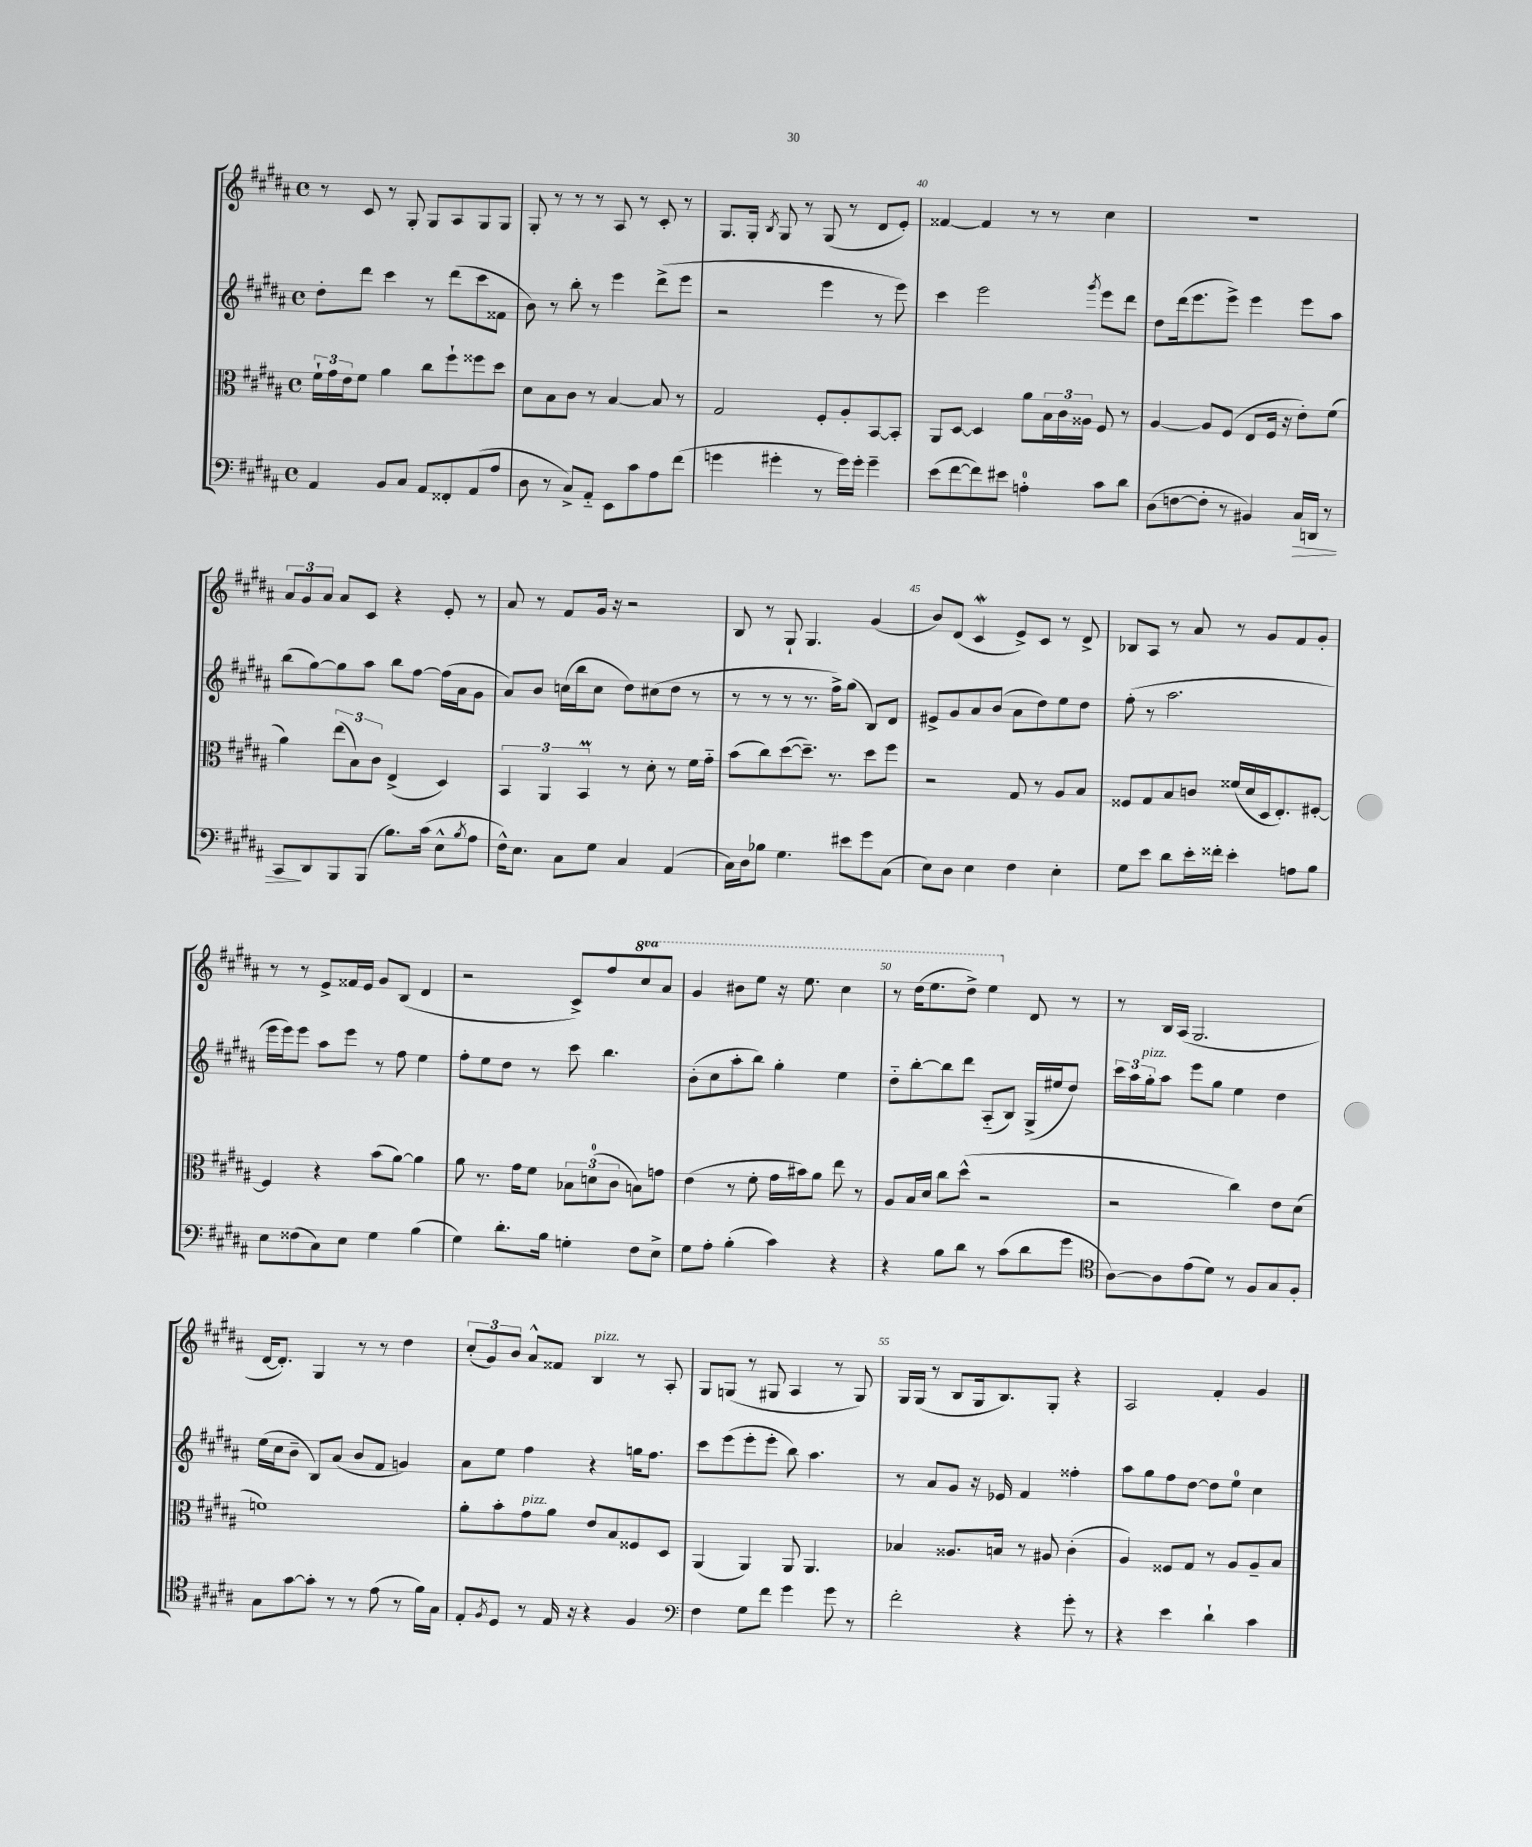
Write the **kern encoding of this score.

**kern	**kern	**kern	**kern
*staff4	*staff3	*staff2	*staff1
*clefF4	*clefC3	*clefG2	*clefG2
*k[f#c#g#d#a#]	*k[f#c#g#d#a#]	*k[f#c#g#d#a#]	*k[f#c#g#d#a#]
*M4/4	*M4/4	*M4/4	*M4/4
*met(c)	*met(c)	*met(c)	*met(c)
4AA#	24f#`	8dd#'	8r
.	24g#	.	.
.	24e	.	.
.	8f#	8ddd#	8c#
8BB	4a#	4ccc#	8r
8C#	.	.	8G#'
8AA#	8cc#	8r	8G#
8FF##'	8ff#`	(8ddd#	8A#
(8AA#	8ff##	8ccc#	8G#
8A#	8dd#	8f##	8G#
=	=	=	=
8D#	8d#	8b)	8G#'
8r	8B	8r	8r
8C#^)	8c#	8bb'	8r
8AA#'~	8r	8r	8r
8EE	[4B	4eee	8A#
8c#	.	.	8r
8A#	8B]	(8ddd#^	8c#'
(8f#	8r	8eee	8r
=	=	=	=
4g	2G#	2r	8.G#
.	.	.	16G#'
.	.	.	8qB
4g#'	.	.	8G#
.	.	.	8r
8r	8F#'	4eee	(8G#
16g#)	8A#'	.	8r
16g#'	.	.	.
4g#~	[8BB	8r	8d#
.	8BB']	8eee)	8e')
=	=	=	=
(8e	8AA#	4ccc#	[4f##
[8f#	[8D#	.	.
8f#])	4D#]	2eee	4f##]
8e#	.	.	.
4A'	8a#	.	8r
.	24B	.	8r
.	24c#	.	.
.	24A##	.	.
.	.	8qggg#	.
8c#	8F#	8eee	4cc#
8d#	8r	8ddd#	.
=	=	=	=
(8D#	[4A#	8dd#	1r
[8F	.	(16ddd#	.
.	.	8.eee	.
8F']	8A#]	.	.
8r	(8F#	8eee^)	.
4BB#)	8E	4eee	.
.	16F#	.	.
.	16r	.	.
16C#	8e')	8eee	.
16DD	.	.	.
8r	(8f#	8aa#	.
=	=	=	=
8CC#	4a#)	(8bb	12a#
.	.	.	12g#
8DD#	.	[8gg#)	.
.	.	.	12a#
8BBB	(12ee	8gg#]	8a#
.	12B)	.	.
(8BBB	.	8aa#	8c#
.	12c#	.	.
8.B)	(4E^	8bb	4r
.	.	[8ff#	.
(16c#	.	.	.
8E^^	4D#)	(16ff#]	8e'
.	.	16a#	.
8qB	.	.	.
8A#	.	8g#	8r
=	=	=	=
16F#^^)	6BB	8a#)	8a#
8.E	.	.	.
.	.	8b	8r
.	6AA#	.	.
8C#	.	(16cc	8f#
.	.	16bb	.
.	6BB	.	.
8G#	.	8cc	16g#
.	.	.	16r
4C#	8r	8dd#)	2r
.	8d#'	(8cc#	.
(4AA#	8r	8dd#	.
.	16f#	8r	.
.	16g#'~	.	.
=	=	=	=
16C#)	(8b	8r	8B
16D#	.	.	.
8B-	8cc#)	8r	8r
4.G#	([8dd#	8r	8G#`
.	8.dd#~])	8.r	4.G#
.	8.r	16ff#^)	.
8e#	.	(8gg#	.
8g#	8dd#	8B)	(4g#
(8C#	8ff#	8d#	.
=	=	=	=
8E)	2r	8e#^	8b)
8D#	.	8g#	(8d#
4E	.	8a#	4c#
.	.	(8b	.
4F#	8G#	8a#	8e^)
.	8r	8dd#)	8c#
4E'	8A#	8ee	8r
.	8B	8dd#	8d#^
=	=	=	=
8G#	8F##	(8ff#'	8B-
8e	8G#	8r	8A#
8d#	8B	2.aa#	8r
16e'	8c	.	8a#
16f##'	.	.	.
4e'	(16f##	.	8r
.	16d#	.	.
.	16D#	.	8g#
.	8.E')	.	.
8A	.	.	8f#
8B	[8F#'	.	8g#'
=	=	=	=
8E	4F#]	16eee	8r
.	.	16eee)	.
(8F##	.	8eee	8r
8C#)	4r	8aa#	8e^
8E	.	8eee	16f##
.	.	.	16e
4G#	(8b	8r	8g#
.	[8a#)	8ff#	(8B
(4B	4a#]	4ee	4d#
=	=	=	=
4G#)	8a#	8ff#'	2r
.	8.r	8ee	.
8.d#'	.	8dd#	.
.	16g#	.	.
.	8f#	8r	.
16B	.	.	.
4G'	12B-	8ccc#	8c#^)
.	(12d	.	.
.	.	4.bb	8ff#
.	12c#	.	.
8F#	8B)	.	8ccc#
8E^	8g	.	8aa#
=	=	=	=
8G#	(4e	(8b'	4gg#
8A#'	.	8cc#	.
(4B'	8r	8aa#'	8bb#
.	8f#'	8bb)	8eee
4c#)	16g#	4gg#'	16r
.	16b#)	.	8.eee
.	8a#	.	.
4r	8ee	4ee	4ccc#
.	8r	.	.
=	=	=	=
4r	8A#	8dd#'~	8r
.	16B	[8bb'	(16ddd#
.	16d#	.	8.eee
8B	8cc#	8bb]	.
8d#	(8dd#^^	8ddd#	8ddd#^)
8r	2r	(8A#'~	4eee
(8c#	.	8B)	.
8d#	.	(16G#^	8d#
.	.	16ee#	.
8g#	.	8dd#)	8r
=	=	=	=
*clefC4	*	*	*
[8A#)	2r	24ccc#	8r
.	.	24aa#	.
.	.	24gg#'	.
8A#]	.	8aa#	16B
.	.	.	(16A#
(8e	.	8eee	2.G#
8d#)	.	8gg#	.
8r	4cc#)	4ee	.
8F#	.	.	.
8G#	8e	4dd#	.
8F#'	(8d#	.	.
=	=	=	=
8G#	1f)	(16ee	[16d#
.	.	16cc#	8.d#'])
[8g#	.	8b~	.
8g#']	.	8B)	4G#
8r	.	(8a#	.
8r	.	8b	8r
(8e	.	8f#	8r
8r	.	4g)	4dd#
16f#)	.	.	.
16G#	.	.	.
=	=	=	=
8E'	8a#'	8a#	(12cc#'
.	.	.	12g#)
8qF#	.	.	.
8D#	8b'	8ee	.
.	.	.	12b
8r	8g#	4ff#	8a#^^
16E	8a#	.	8f##
16r	.	.	.
4r	8e	4r	4B
.	8B	.	.
4F#	8F##	16gg	8r
.	.	8.ff#	.
.	8D#	.	8A#'
=	=	=	=
*clefF4	*	*	*
4F#	(4AA#	8ccc#	8G#
.	.	(8eee	(8G
8G#	4AA#)	8eee'	8r
8f#	.	8eee'	8G#
4g#	8AA#	8bb)	4A#
.	4.AA#	4.aa#	.
8g#	.	.	8r
8r	.	.	8G#)
=	=	=	=
2f#'	4B-	8r	16G#
.	.	.	(16G#
.	.	8a#	8r
.	8.A##	8g#	8B
.	.	16r	16G#
.	16B	16e-	8.B)
4r	8r	4f#	.
.	8A#	.	8G#'
8g#'	(4c#'	4ff##'	4r
8r	.	.	.
=	=	=	=
4r	4A#)	8aa#	2A#
.	.	8gg#	.
4e	8F##	8ff#	.
.	8G#	[8dd#	.
4d#`	8r	8dd#]	4f#'
.	8A#	8ee	.
4c#	8A#~	4cc#	4g#
.	8B	.	.
==	==	==	==
*-	*-	*-	*-
